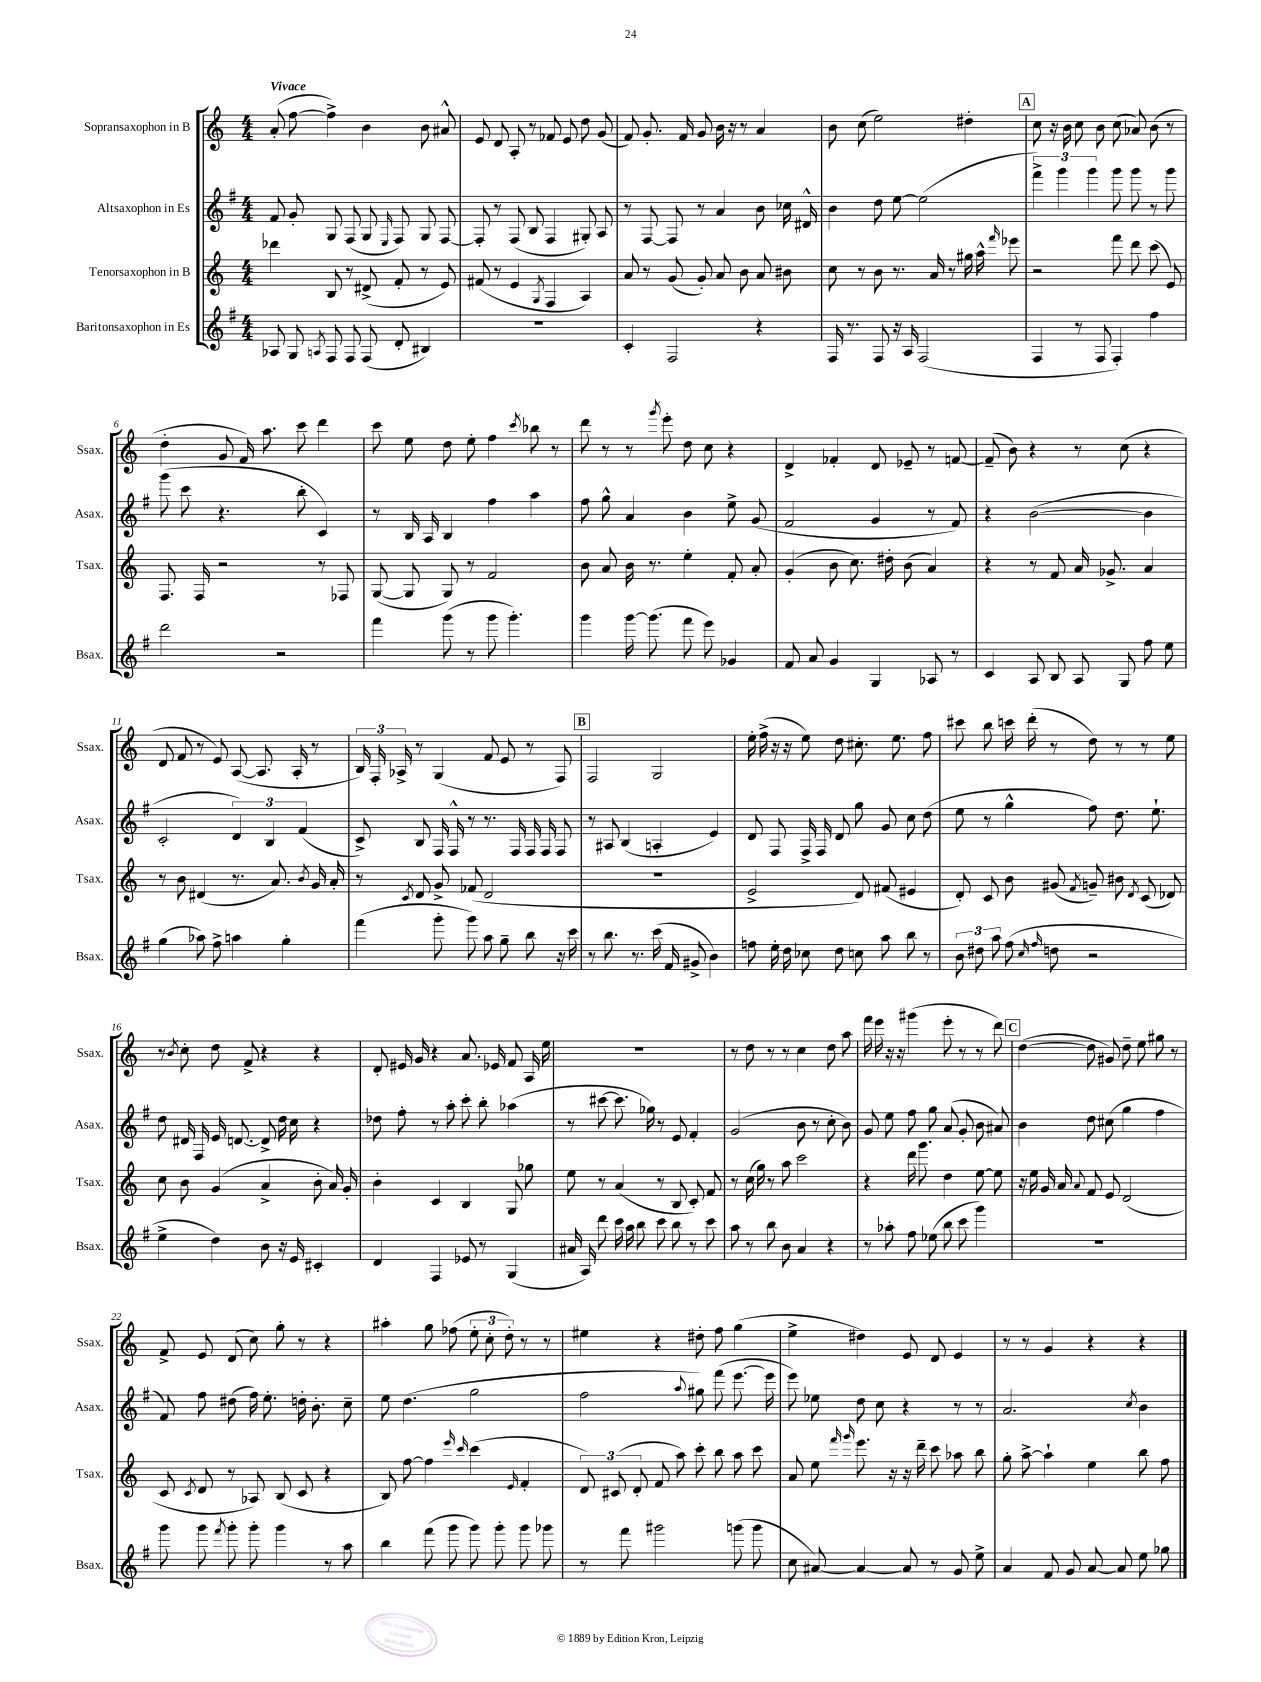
<<
\new StaffGroup <<
\new Staff = "s0" \with { instrumentName = "Sopransaxophon in B" shortInstrumentName = "Ssax." } {
    \clef treble \key c \major \numericTimeSignature \time 4/4 \tempo "Vivace"
    \autoBeamOff a'8-.( f''8~ f''4->) b'4 b'8 ais'8-^ |
    e'8 d'8 a8-. r8 fes'8 e'8 d''8 g'8( |
    f'8) g'8.-. f'16 g'8 b'16 r16 r8 a'4 |
    b'8 c''8( e''2) dis''4-. |
    \mark \markup { \box "A" } c''8 r16 b'16 c''8 b'8 c''8( aes'8) b'8( r8 |
    d''4-. g'8 f'16) a''8. c'''8 d'''4 |
    c'''8 e''8 d''8 e''8-. f''4 \acciaccatura { c'''8 } bes''8 r8 |
    d'''8 r8 r8 \acciaccatura { g'''8 } e'''8-. d''8 c''8 r4 |
    d'4-> fes'4-. d'8 ees'8-- r8 f'8~ |
    f'8--( b'8) r4 r8 c''8( r4 |
    d'8 f'8 r8 e'8) a8~( a8. a16-. r8 |
    \tuplet 3/2 { b16) f16-. aes16-> } r8 g4( f'8 e'8 r8 f8) |
    \mark \markup { \box "B" } f2 g2 |
    e''16-. f''16->( r16 r16 e''8) d''8 cis''8.-. e''8. f''8 |
    cis'''8 b''8 c'''16 d'''16-.( r8 d''8) r8 r8 e''8 |
    r8 \acciaccatura { b'8 } c''8-. d''8 f'8-> r4 r4 |
    d'8-. eis'16 g'16 r4 a'8. ees'16 f'8 a16 e''16 |
    R1 |
    r8 d''8 r8 r8 c''4 d''8 a''8 |
    f'''16 e'''16 r16 r16 gis'''4( e'''8-. r8 r8 d'''8) |
    \mark \markup { \box "C" } d''4~( d''8 gis'8) d''8-- e''8 gis''8 r8 |
    f'8-> e'8 d'8( c''8) g''8-. r8 r4 |
    ais''4-. g''8 fes''8( \tuplet 3/2 { e''8-. c''8-. d''8-.) } r8 r8 |
    eis''4 r4 dis''8-. f''8 g''4( |
    e''4-> dis''4) e'8 d'8 e'4 |
    r8 r8 g'4 r4 r4 \bar "|." |
}
\new Staff = "s1" \with { instrumentName = "Altsaxophon in Es" shortInstrumentName = "Asax." } {
    \clef treble \key g \major \numericTimeSignature \time 4/4
    \autoBeamOff fis'8 g'8-. g8 fis8( g8 \grace { e16 } fis8) g8 fis8~ |
    fis8-. r8 fis8( b8 fis4 gis8-.) a8 |
    r8 fis8~ fis8 r8 a'4 b'8 ces''16 dis'16-^ |
    b'4 d''8 e''8~ e''2( |
    \mark \markup { \box "A" } \tuplet 3/2 { fis'''4->) g'''4 g'''4 } g'''8 g'''8 r8 g'''8 |
    g'''8( c'''8 r4. b''8-. c'4) |
    r8 b16 a16 b4 fis''4 a''4 |
    fis''8 g''8-^ a'4 b'4 e''8-> g'8( |
    fis'2 g'4 r8 fis'8) |
    r4 b'2~( b'4 |
    c'2-. \tuplet 3/2 { d'4) b4 fis'4( } |
    c'8->) b8 fis16 fis16-^ r8 r8. fis16 fis16 fis16 fis8 |
    \mark \markup { \box "B" } r8 ais8 b4( a4-. e'4) |
    d'8 fis8 fis16-> fis16 d'8 g''8 g'8 c''8 d''8( |
    e''8 r8 g''4-^ fis''8) d''8. e''8.-! |
    d''8 dis'16 fis16 e'16 d'8.~ d'8-> d''16 c''16 r4 |
    des''8 fis''8-. r8 a''8-. c'''8-. b''8-. aes''4( |
    r8 cis'''8~ cis'''8. ges''16) r8 e'8 fis'4-. |
    g'2( b'8 r8 c''8-. b'8) |
    g'8 e''8 fis''8 g''8 a'8( g'8-. b'8 ais'8) |
    \mark \markup { \box "C" } b'4 d''8 cis''8( g''4 fis''4 |
    fis'8) fis''8 dis''8( fis''16) e''8.-. d''16-. b'8.-. c''8-- |
    e''8 d''4.( g''2 |
    fis''2 \appoggiatura { a''8 } gis''8) fis'''8( e'''8.~ e'''16 |
    e'''8) ees''8 d''8 c''8 r4 r8 r8 |
    a'2. \acciaccatura { c''8 } b'4 \bar "|." |
}
\new Staff = "s2" \with { instrumentName = "Tenorsaxophon in B" shortInstrumentName = "Tsax." } {
    \clef treble \key c \major \numericTimeSignature \time 4/4
    \autoBeamOff des'''4 b8 r8 dis'8->( f'8-. r8 e'8) |
    fis'8( r8 e'4 \acciaccatura { g8 } f4 a4) |
    a'8 r8 g'8( g'8-.) a'8 b'8 a'8 bis'8 |
    c''8 r8 b'8 r8. a'16 r8 gis''16 a''16-^ \grace { f'''16 } ees'''8 |
    \mark \markup { \box "A" } r2 f'''8 d'''8 c'''8( e'8) |
    f8. f16 r2 r8 fes8 |
    g8~( g8 g8) r8 f'2 |
    b'8 a'8 b'16 r8. e''4-. f'8-. a'8-. |
    g'4-.( b'8 c''8.) dis''16-. b'8( a'4) |
    r4 r8 f'8 a'16 ges'8.-> a'4 |
    r8 b'8 dis'4( r8. a'8.) \acciaccatura { b'8 } g'16 a'16-. |
    r8 \acciaccatura { c'8 } d'8 g'8-> fes'8( d'2 |
    \mark \markup { \box "B" } R1 |
    e'2-> d'8) fis'8( eis'4 |
    d'8-.) c'8 b'8 gis'8( \acciaccatura { f'8 } g'8--) bis'8 \acciaccatura { d'8 } c'8( des'8) |
    c''8 b'8 g'4( a'4-> b'8-. a'16) g'16-. |
    b'4-. c'4 b4 g8 ges''8 |
    e''8 r8 a'4( r8 b8 c'8-.) f'8 |
    r8 c''16( g''16) r8 a''8 c'''2 |
    r4 d'''16 g'''8. d''4 e''8~ e''8 |
    \mark \markup { \box "C" } r16 e''16 g'16 a'16 \appoggiatura { a'8 } f'8 e'8 d'2( |
    c'8 \acciaccatura { c'8 } d'8 r8 aes8) b8( c'8 r4 |
    b8) f''8~ f''4 \grace { e'''16 c'''16 } c'''4( \grace { e'16 } f'4-. |
    \tuplet 3/2 { d'8) cis'8( d'8-. } f'8 a''8) c'''8-. b''8 a''8 c'''8 |
    a'8 e''8 \grace { f'''16 g'''16 } e'''8. r16 r16 d'''16-- c'''8 aes''8 b''8 |
    g''8-. a''8~-> a''4-! e''4 b''8 f''8 \bar "|." |
}
\new Staff = "s3" \with { instrumentName = "Baritonsaxophon in Es" shortInstrumentName = "Bsax." } {
    \clef treble \key g \major \numericTimeSignature \time 4/4
    \autoBeamOff aes8 g8 \acciaccatura { a8 } fis8 fis8 fis8( d'8-. bis4) |
    R1 |
    c'4-. fis2 r4 |
    fis16 r8. fis8 r16 a16 fis2( |
    \mark \markup { \box "A" } fis4 r8 fis8 fis4-.) fis''4 |
    d'''2 r2 |
    fis'''4 g'''8( r8 g'''8 g'''4.-.) |
    g'''4 g'''16~ g'''8.( fis'''8 e'''8) ges'4 |
    fis'8 a'8 g'4 g4 aes8 r8 |
    c'4 a8 b8 a8 g8 fis''8 e''8 |
    g''4( aes''8) fis''8-> a''4 g''4-. |
    fis'''4( g'''8-. g'''8) a''8 g''8-- b''8 r16 c'''16 |
    \mark \markup { \box "B" } r8 b''8. r8. c'''16( fis'16 gis'8-> b'4) |
    f''8 e''16-. d''16 ces''8 d''8 c''8 a''8 b''8 r8 |
    \tuplet 3/2 { b'8 dis''8 a''8 } fis''8( \grace { c''16 fis''16 } d''8 r2 |
    e''4-> d''4) b'8 r16 e'16 cis'4-. |
    d'4 fis4 ees'8 r8 g4( |
    ais'16 a16) d'''8 c'''16 a''16 b''8 c'''8 b''8 r8 c'''8 |
    a''8 r8 b''8 b'8 a'4 r4 |
    r8 aes''8-. fis''8 ees''8( b''8 c'''8 g'''4) |
    \mark \markup { \box "C" } R1 |
    g'''8 g'''8 \acciaccatura { fis'''8 } g'''8-. g'''8-. g'''4 r8 a''8 |
    b''4 fis'''8( g'''8 g'''8) g'''8-. g'''8 ges'''8 |
    r8 fis'''8 gis'''2 g'''8( g'''8 |
    c''8 ais'8~) ais'4~ ais'8 r8 g'8 e''8-> |
    a'4 fis'8 g'8 a'8~ a'8 e''8 ges''8 \bar "|." |
}
>>
>>
